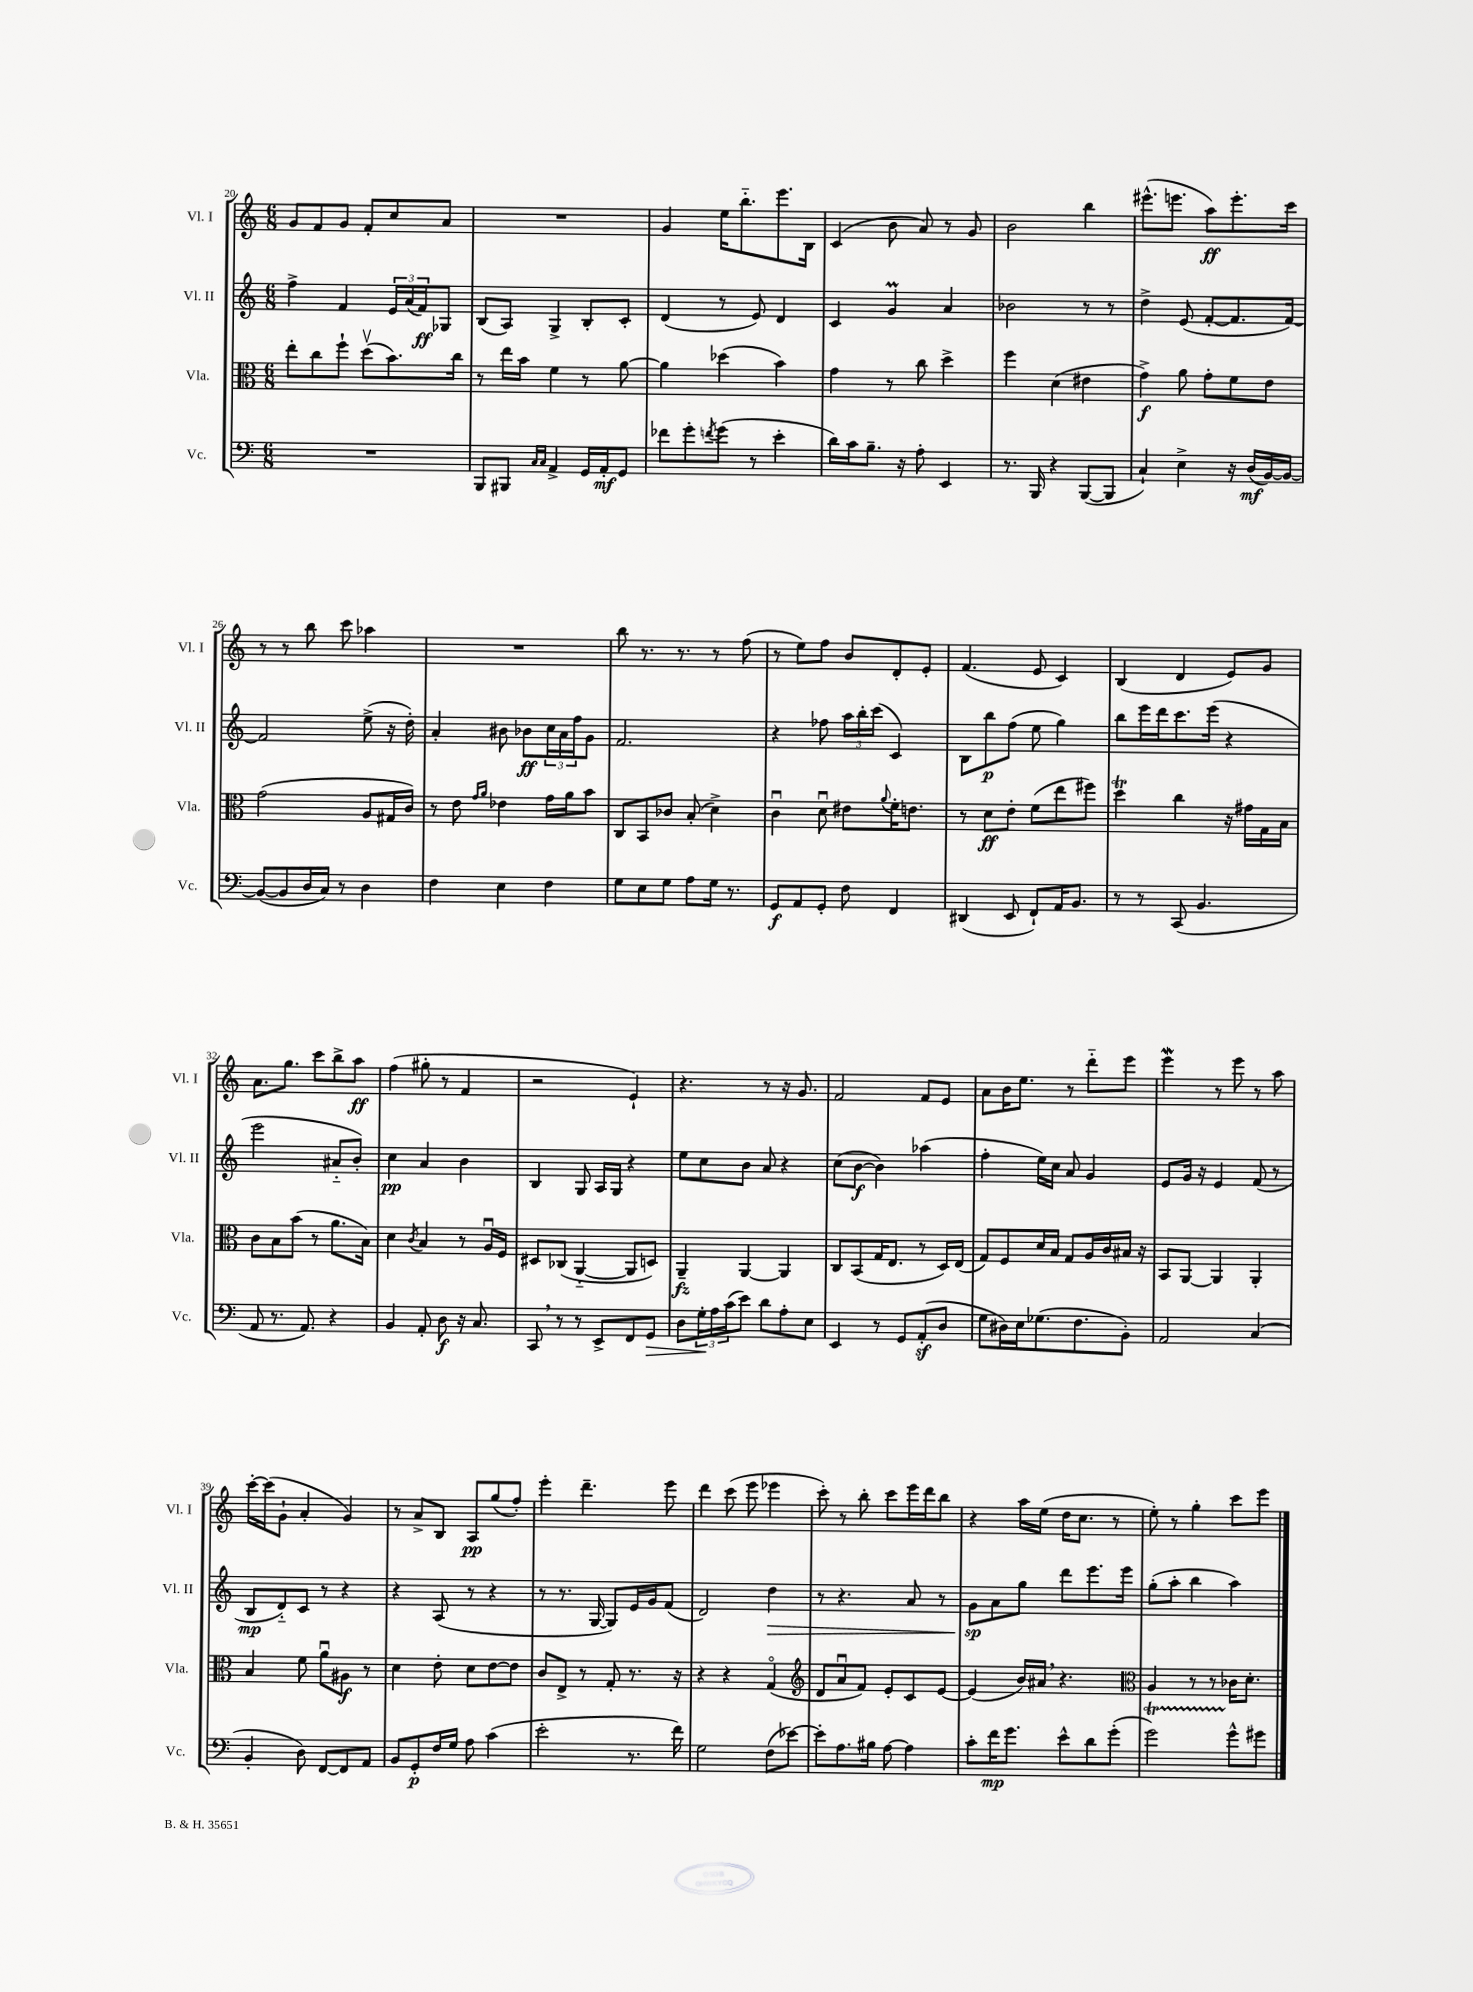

**kern	**dynam	**kern	**dynam	**kern	**dynam	**kern	**dynam
*part4	*part4	*part3	*part3	*part2	*part2	*part1	*part1
*staff4	*staff4	*staff3	*staff3	*staff2	*staff2	*staff1	*staff1
*I"Vc.	*	*I"Vla.	*	*I"Vl. II	*	*I"Vl. I	*
*I'Vc.	*	*I'Vla.	*	*I'Vl. II	*	*I'Vl. I	*
*clefF4	*	*clefC3	*	*clefG2	*	*clefG2	*
*k[]	*	*k[]	*	*k[]	*	*k[]	*
*M6/8	*	*M6/8	*	*M6/8	*	*M6/8	*
=20	=20	=20	=20	=20	=20	=20	=20
2.r	.	8ee'\L	.	4ff^\	.	8g/L	.
.	.	8cc\	.	.	.	8f/	.
.	.	8ff`\J	.	4f/	.	8g/J	.
.	.	(8ddv\L	.	.	.	8f'/L	.
.	.	8.b\)	.	24e/LL	.	8cc/	.
.	.	.	.	(24a/	.	.	.
.	.	.	.	24f/J)	ff	.	.
.	.	.	.	8G-X/J	.	8a/J	.
.	.	16cc\Jk	.	.	.	.	.
=21	=21	=21	=21	=21	=21	=21	=21
8BBB/L	.	8r	.	(8B/L	.	2.r	.
8BBB#X/J	.	16ee\LL	.	8A/J)	.	.	.
.	.	16b\JJ	.	.	.	.	.
16qqC/LL	.	.	.	.	.	.	.
16qqC/JJ	.	.	.	.	.	.	.
4AA^/	.	4f\	.	4G^/	.	.	.
16GG/LL	.	8r	.	8B'/L	.	.	.
16AA'/J	mf	.	.	.	.	.	.
8GG/J	.	[8a\	.	8c'/J	.	.	.
=22	=22	=22	=22	=22	=22	=22	=22
8f-X\L	.	4a\]	.	(4d/	.	4g/	.
8g'\	.	.	.	.	.	.	.
8qfn/	.	.	.	.	.	.	.
(8g\J	.	(4dd-X\	.	8r	.	16ee\KL	.
.	.	.	.	.	.	8.bb\	.
8r	.	.	.	8e/)	.	.	.
4e'\	.	4b\)	.	4d/	.	8.eee\	.
.	.	.	.	.	.	16B\Jk	.
=23	=23	=23	=23	=23	=23	=23	=23
16d\LL)	.	4g\	.	4c/	.	(4c/	.
16c\J	.	.	.	.	.	.	.
8.B~\J	.	.	.	.	.	.	.
.	.	8r	.	4gM/	.	8b\	.
16r	.	.	.	.	.	.	.
8A'\	.	8cc\	.	.	.	8a/)	.
4EE/	.	4dd^\	.	4a/	.	8r	.
.	.	.	.	.	.	8g/	.
=24	=24	=24	=24	=24	=24	=24	=24
8.r	.	4ff\	.	2b-X\	.	2b\	.
16BBB/	.	.	.	.	.	.	.
4r	.	(4d\	.	.	.	.	.
([8BBB/L	.	4e#X\	.	8r	.	4bb\	.
8BBB/J]	.	.	.	8r	.	.	.
=25	=25	=25	=25	=25	=25	=25	=25
4C`/)	.	4g^\)	f	4dd^\	.	(8.eee#X^^\L	.
.	.	.	.	.	.	8.eeen\J	.
4E^\	.	8a\	.	(8e/	.	.	.
.	.	8g'\L	.	[8f'/L	.	8aa\L)	ff
16r	.	8f\	.	8.f/]	.	8.eee'\	.
(16D/LL	mf	.	.	.	.	.	.
[16BB/)	.	8e\J	.	.	.	.	.
16BB/JJ_	.	.	.	[16f/Jk)	.	16ccc\Jk	.
!!LO:LB:g=z
=26	=26	=26	=26	=26	=26	=26	=26
(8BB/L_	.	(2g\	.	2f/]	.	8r	.
8BB/]	.	.	.	.	.	8r	.
16D/L	.	.	.	.	.	8bb\	.
16C/JJ)	.	.	.	.	.	.	.
8r	.	.	.	.	.	8ccc\	.
4D\	.	8A/L	.	(8ee^\	.	4aa-X\	.
.	.	16G#X/L	.	16r	.	.	.
.	.	16c/JJ)	.	16dd'\)	.	.	.
=27	=27	=27	=27	=27	=27	=27	=27
4F\	.	8r	.	4a'/	.	2.r	.
.	.	8e\	.	.	.	.	.
.	.	16qqg/LL	.	.	.	.	.
.	.	16qqa/JJ	.	.	.	.	.
4E\	.	4e-X\	.	8b#X\	.	.	.
.	.	.	.	8b-X\L	ff	.	.
4F\	.	16g\LL	.	24cc\L	.	.	.
.	.	.	.	24a\	.	.	.
.	.	16a\J	.	.	.	.	.
.	.	.	.	24ff\J	.	.	.
.	.	8b\J	.	8g\J	.	.	.
=28	=28	=28	=28	=28	=28	=28	=28
8G\L	.	8C/L	.	2.f/	.	8bb\	.
8E\	.	8BB/	.	.	.	8.r	.
8G\J	.	8c-X/J	.	.	.	.	.
.	.	.	.	.	.	8.r	.
8A\L	.	(8B'/	.	.	.	.	.
16G\Jk	.	4d^\)	.	.	.	8r	.
8.r	.	.	.	.	.	.	.
.	.	.	.	.	.	(8ff\	.
=29	=29	=29	=29	=29	=29	=29	=29
8GG/L	f	4cu\	.	4r	.	8r	.
8AA/	.	.	.	.	.	8ee\L)	.
8GG'/J	.	8du\	.	8ff-X\	.	8ff\J	.
8F\	.	8e#X\L	.	24aa\LL	.	8b/L	.
.	.	.	.	24bb'\	.	.	.
.	.	.	.	(24ccc\JJ	.	.	.
.	.	8qqa/	.	.	.	.	.
4FF/	.	16f'\K	.	4c/)	.	8d'/	.
.	.	8.en\J	.	.	.	.	.
.	.	.	.	.	.	8e'/J	.
=30	=30	=30	=30	=30	=30	=30	=30
(4DD#X/	.	8r	.	8B\L	.	(4.f/	.
.	.	8d\L	ff	8bb\	p	.	.
8EE/	.	8e'\J	.	(8ff\J	.	.	.
8FF`/L)	.	(8f\L	.	8ee\	.	8e/	.
16AA/K	.	8ee\	.	4gg\)	.	4c/)	.
8.BB/J	.	.	.	.	.	.	.
.	.	8ff#X\J)	.	.	.	.	.
=31	=31	=31	=31	=31	=31	=31	=31
8r	.	4ddT\	.	8bb\L	.	(4B/	.
8r	.	.	.	16eee\L	.	.	.
.	.	.	.	16ddd\J	.	.	.
(8CC/	.	4cc\	.	8.ccc\	.	4d/	.
4.BB/	.	.	.	.	.	.	.
.	.	.	.	(16eee\Jk	.	.	.
.	.	16r	.	4r	.	8e/L)	.
.	.	16g#X\LL	.	.	.	.	.
.	.	16G\	.	.	.	8g/J	.
.	.	16B\JJ	.	.	.	.	.
!!LO:LB:g=z
=32	=32	=32	=32	=32	=32	=32	=32
8AA/	.	8c\L	.	2eee\	.	8.a\L	.
8.r	.	8B\	.	.	.	.	.
.	.	.	.	.	.	8.gg\J	.
.	.	(8b\J	.	.	.	.	.
8.AA/)	.	.	.	.	.	.	.
.	.	8r	.	.	.	8ccc\L	.
4r	.	8.a\L	.	8a#X/L	.	8bb^\	.
.	.	.	.	8b'/J)	.	8aa\J	ff
.	.	16B\Jk)	.	.	.	.	.
=33	=33	=33	=33	=33	=33	=33	=33
4BB/	.	4d\	.	4cc\	pp	(4ff\	.
.	.	8qc/	.	.	.	.	.
8AA'/	.	4B/	.	4a/	.	8gg#X'\	.
8D\	f	.	.	.	.	8r	.
16r	.	8r	.	4b\	.	4f/	.
8.C/	.	.	.	.	.	.	.
.	.	16Au/LL	.	.	.	.	.
.	.	16F/JJ	.	.	.	.	.
=34	=34	=34	=34	=34	=34	=34	=34
8CC,/	.	8D#X/L	.	4B/	.	2r	.
8r	.	(8C-X/J	.	.	.	.	.
8r	.	[4AA/	.	8G/	.	.	.
8EE^/L	.	.	.	16A/LL	.	.	.
.	.	.	.	16G/JJ	.	.	.
8FF/	.	8AA/L]	.	4r	.	4e`/)	.
!	!LO:HP:b	!	!	!	!	!	!
8GG/J	>	8Dn/J)	.	.	.	.	.
=35	=35	=35	=35	=35	=35	=35	=35
8D\L	.	4AA~/	fz	8ee\L	.	4.r	.
24G'\L	.	.	.	8cc\	.	.	.
24A\	]	.	.	.	.	.	.
(24c\J	.	.	.	.	.	.	.
8e\J)	.	[4AA/	.	8b\J	.	.	.
8d\L	.	.	.	8a/	.	8r	.
8A'\	.	4AA/]	.	4r	.	16r	.
.	.	.	.	.	.	8.g/	.
8E\J	.	.	.	.	.	.	.
=36	=36	=36	=36	=36	=36	=36	=36
4EE/	.	8C/L	.	(8cc\L	.	2f/	.
.	.	(8BB/	.	[8b\J	f	.	.
8r	.	16G/K	.	4b\])	.	.	.
.	.	8.E/J	.	.	.	.	.
8GG/L	.	.	.	.	.	.	.
(8AAz'/	.	8r	.	(4aa-X\	.	8f/L	.
8D/J	.	16D/LL)	.	.	.	8e/J	.
.	.	(16E/JJ	.	.	.	.	.
=37	=37	=37	=37	=37	=37	=37	=37
8G\L	.	8G/L)	.	4ff'\	.	8a\L	.
16D#X\L)	.	8F/	.	.	.	16b\K	.
16E\J	.	.	.	.	.	8.ee\J	.
(8.G-X\	.	16d/L	.	16ee\LL)	.	.	.
.	.	16B/JJ	.	16cc\JJ	.	.	.
.	.	8G/L	.	8a/	.	8r	.
8.F\	.	.	.	.	.	.	.
.	.	16A/L	.	4g/	.	8ddd\L	.
.	.	16c/	.	.	.	.	.
8BB'\J)	.	16B#X/JJ	.	.	.	8eee\J	.
.	.	16r	.	.	.	.	.
=38	=38	=38	=38	=38	=38	=38	=38
2AA/	.	8BB/L	.	8e/L	.	4eeeW\	.
.	.	[8AA/J	.	16g/Jk	.	.	.
.	.	.	.	16r	.	.	.
.	.	4AA/]	.	4e/	.	8r	.
.	.	.	.	.	.	8eee\	.
(4C/	.	4AA'/	.	(8f/	.	8r	.
.	.	.	.	8r	.	8aa\	.
!!LO:LB:g=z
=39	=39	=39	=39	=39	=39	=39	=39
4BB'/	.	4B/	.	8B/L	mp	[16ccc'\LL	.
.	.	.	.	.	.	(16ccc\J]	.
.	.	.	.	8d/)	.	8g`\J	.
8D\)	.	8f\	.	8c/J	.	4a'/	.
[8FF/L	.	8au\L	.	8r	.	.	.
8FF/]	.	8A#X\J	f	4r	.	4g/)	.
8AA/J	.	8r	.	.	.	.	.
=40	=40	=40	=40	=40	=40	=40	=40
8BB/L	.	4d\	.	4r	.	8r	.
8GG'/	p	.	.	.	.	8a^/L	.
16F/L	.	8e'\	.	(8A/	.	8B/J	.
16G/JJ	.	.	.	.	.	.	.
8A\	.	8d\L	.	8r	.	8A/L	pp
(4c\	.	[8e\	.	4r	.	(8gg/	.
.	.	8e\J]	.	.	.	8ff'/J)	.
=41	=41	=41	=41	=41	=41	=41	=41
2e'\	.	8c/L	.	8r	.	4eee'\	.
.	.	8E^/J	.	8.r	.	.	.
.	.	8r	.	.	.	4.ddd~\	.
.	.	.	.	[16G/	.	.	.
.	.	8G'/	.	8G/L])	.	.	.
8.r	.	8.r	.	16e/L	.	.	.
.	.	.	.	16g/J	.	.	.
.	.	.	.	(8f/J	.	8eee\	.
16f\)	.	16r	.	.	.	.	.
=42	=42	=42	=42	=42	=42	=42	=42
2G\	.	4r	.	2d/)	.	4ddd\	.
.	.	4r	.	.	.	(8ccc\	.
.	.	.	.	.	.	8eee\	.
!	!	!	!	!	!LO:HP:b	!	!
(8F\L	.	(4G/	.	4dd\	>	4eee-X\	.
[8e-X\J)	.	.	.	.	.	.	.
=43	=43	=43	=43	=43	=43	=43	=43
*	*	*clefG2	*	*	*	*	*
8e-'\L]	.	8d/L	.	8r	.	8ccc'\)	.
8.A\	.	8au/	.	4.r	.	8r	.
.	.	8f/J)	.	.	.	8bb'\	.
16B#X\Jk	.	.	.	.	.	.	.
[8A\	.	8e'/L	.	.	.	8ccc\L	.
4A\]	.	8c/	.	8a/	.	16eee\L	.
.	.	.	.	.	.	16ddd\J	.
.	.	[8e/J	.	8r	.	8bb\J	.
=44	=44	=44	=44	=44	=44	=44	=44
8c'\L	.	(4e/]	.	8g\L	sp	4r	.
16f\K	mp	.	.	8a\	]	.	.
8.g\J	.	.	.	.	.	.	.
.	.	16b/LL)	.	8gg\J	.	16aa\LL	.
.	.	16a#X,/JJ	.	.	.	(16ee\JJ	.
8e^^\L	.	4.r	.	8ddd\L	.	16dd\KL	.
.	.	.	.	.	.	8.cc\J	.
8d\	.	.	.	8.eee\	.	.	.
(8g'\J	.	.	.	.	.	8r	.
.	.	.	.	16eee\Jk	.	.	.
=45	=45	=45	=45	=45	=45	=45	=45
*	*	*clefC3	*	*	*	*	*
2gT\)	.	4A/	.	(8gg'\L	.	8ee'\)	.
.	.	.	.	8aa'\J	.	8r	.
.	.	8r	.	4bb\	.	4gg'\	.
.	.	8r	.	.	.	.	.
8g^^\L	.	16c-X\KL	.	4aa\)	.	8ccc\L	.
.	.	8.d'\J	.	.	.	.	.
8g#X\J	.	.	.	.	.	8eee\J	.
==	==	==	==	==	==	==	==
*-	*-	*-	*-	*-	*-	*-	*-
